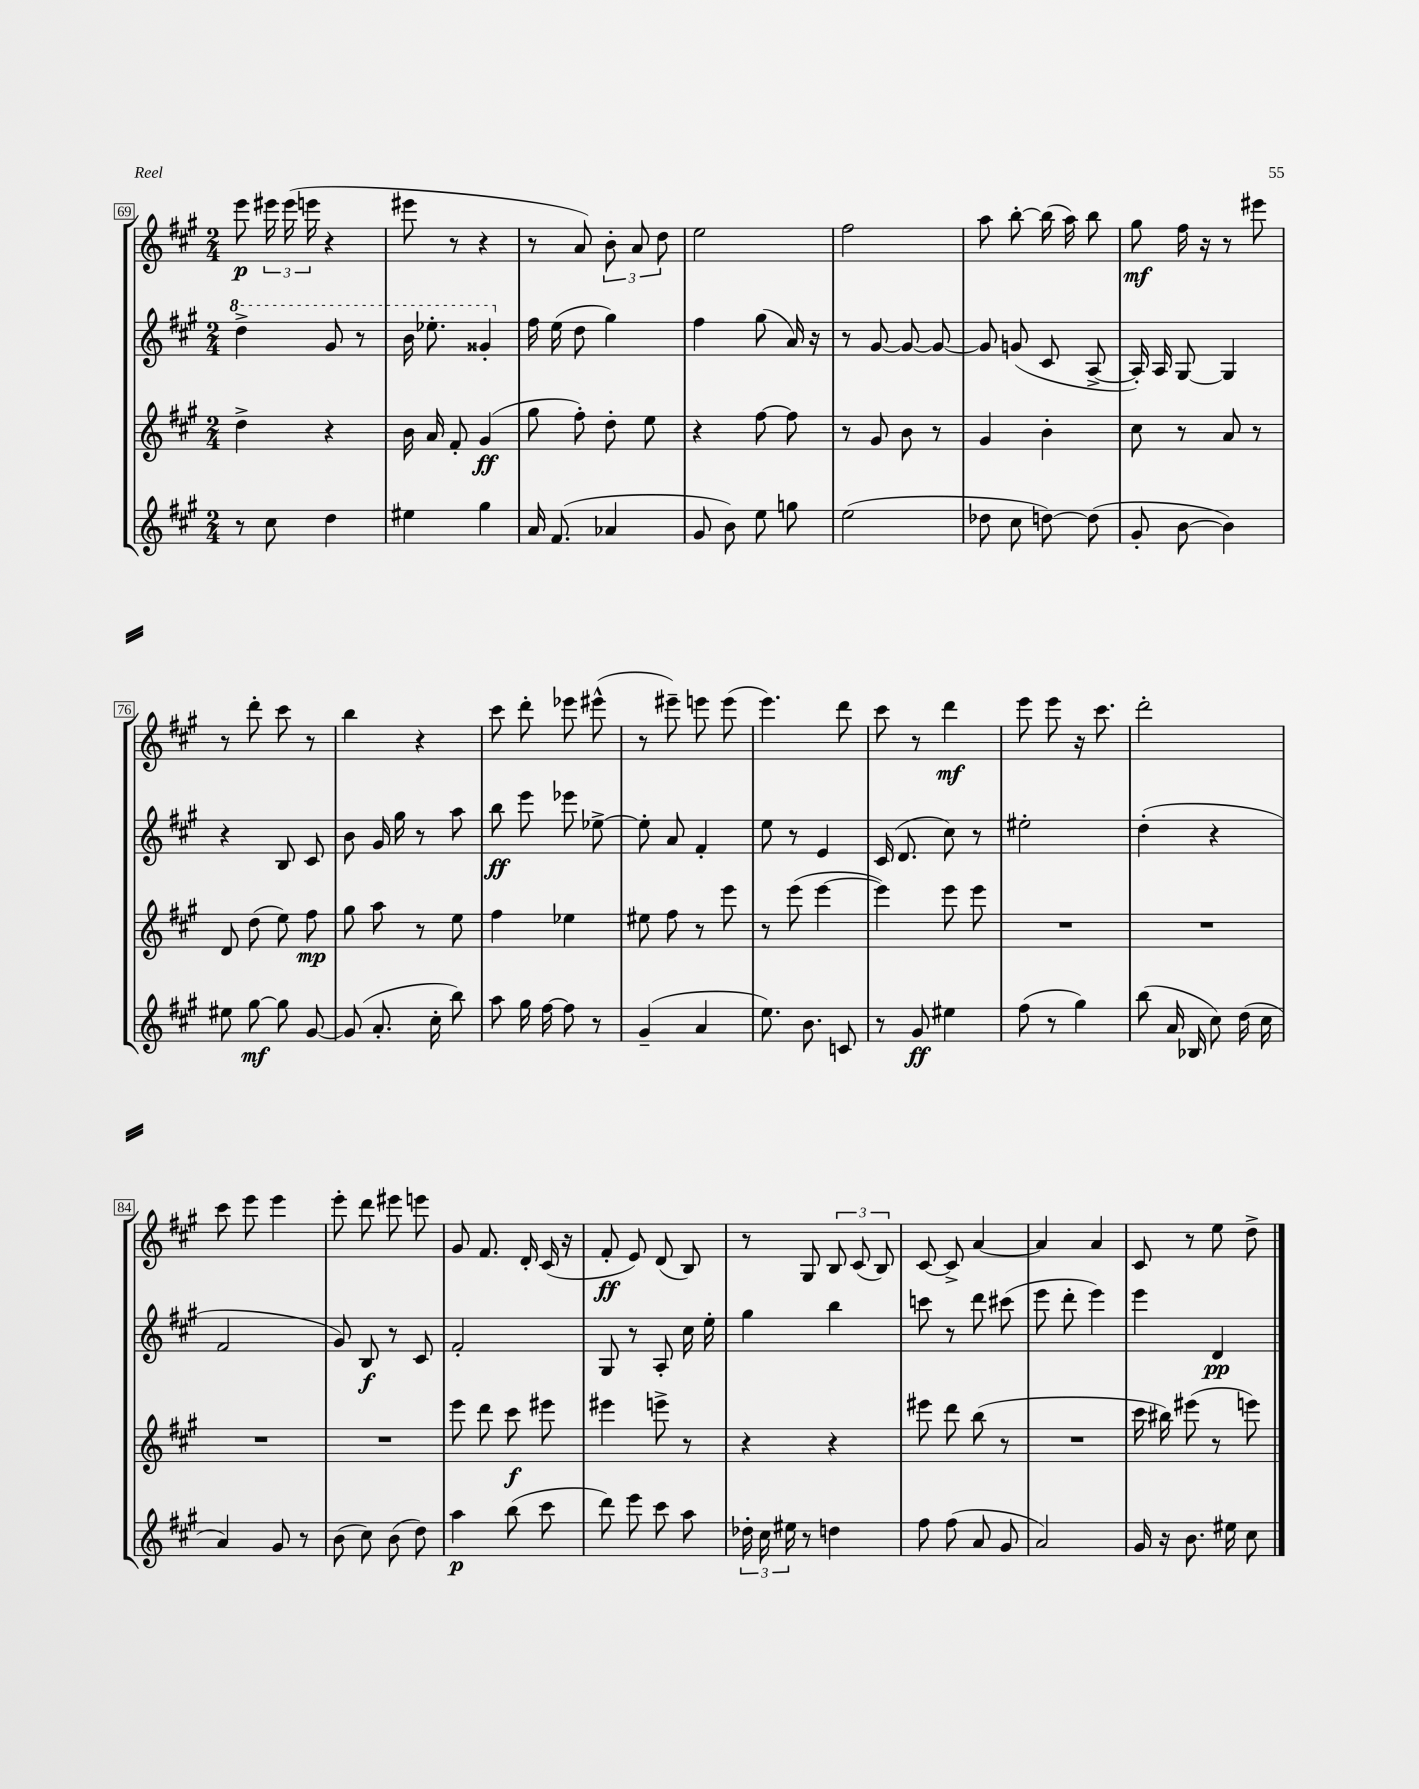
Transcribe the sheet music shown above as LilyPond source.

<<
\new StaffGroup <<
\new Staff = "s0" {
    \clef treble \key a \major \numericTimeSignature \time 2/4
    \autoBeamOff e'''8\p \tuplet 3/2 { eis'''16 eis'''16( e'''16 } r4 |
    eis'''8 r8 r4 |
    r8 a'8) \tuplet 3/2 { b'8-. a'8 d''8 } |
    e''2 |
    fis''2 |
    a''8 b''8~-. b''16( a''16) b''8 |
    gis''8\mf fis''16 r16 r8 eis'''8 |
    r8 d'''8-. cis'''8 r8 |
    b''4 r4 |
    cis'''8 d'''8-. ees'''8 eis'''8-^( |
    r8 eis'''8--) e'''8 e'''8( |
    e'''4.) d'''8 |
    cis'''8 r8 d'''4\mf |
    e'''8 e'''8 r16 cis'''8. |
    d'''2-. |
    cis'''8 e'''8 e'''4 |
    e'''8-. d'''8 eis'''8 e'''8 |
    gis'8 fis'8. d'16-. cis'16( r16 |
    fis'8-.\ff e'8) d'8( b8) |
    r8 gis8 \tuplet 3/2 { b8 cis'8( b8) } |
    cis'8~ cis'8-> a'4~ |
    a'4 a'4 |
    cis'8 r8 e''8 d''8-> \bar "|." |
}
\new Staff = "s1" {
    \clef treble \key a \major \numericTimeSignature \time 2/4
    \autoBeamOff \ottava #1 d'''4-> gis''8 r8 |
    b''16 ees'''8.-. gisis''4-. \ottava #0 |
    fis''16 e''16( d''8 gis''4) |
    fis''4 gis''8( a'16) r16 |
    r8 gis'8~ gis'8~ gis'8~ |
    gis'8 g'8( cis'8 a8~-> |
    a16-.) a16 gis8~ gis4 |
    r4 b8 cis'8 |
    b'8 gis'16 gis''16 r8 a''8 |
    b''8\ff e'''8 ees'''8 ees''8~-> |
    ees''8-. a'8 fis'4-. |
    e''8 r8 e'4 |
    cis'16( d'8. cis''8) r8 |
    eis''2-. |
    d''4-.( r4 |
    fis'2 |
    gis'8) b8\f r8 cis'8 |
    fis'2-. |
    gis8 r8 a8-. cis''16 e''16-. |
    gis''4 b''4 |
    c'''8 r8 d'''8 cis'''8( |
    e'''8 d'''8-. e'''4) |
    e'''4 d'4\pp \bar "|." |
}
\new Staff = "s2" {
    \clef treble \key a \major \numericTimeSignature \time 2/4
    \autoBeamOff d''4-> r4 |
    b'16 a'16 fis'8-. gis'4\ff( |
    gis''8 fis''8-.) d''8-. e''8 |
    r4 fis''8~ fis''8 |
    r8 gis'8 b'8 r8 |
    gis'4 b'4-. |
    cis''8 r8 a'8 r8 |
    d'8 d''8( e''8) fis''8\mp |
    gis''8 a''8 r8 e''8 |
    fis''4 ees''4 |
    eis''8 fis''8 r8 e'''8 |
    r8 e'''8( e'''4~ |
    e'''4) e'''8 e'''8 |
    R2 |
    R2 |
    R2 |
    R2 |
    e'''8 d'''8 cis'''8\f eis'''8 |
    eis'''4 e'''8-> r8 |
    r4 r4 |
    eis'''8 d'''8 b''8( r8 |
    R2 |
    cis'''16 bis''16) eis'''8( r8 e'''8) \bar "|." |
}
\new Staff = "s3" {
    \clef treble \key a \major \numericTimeSignature \time 2/4
    \autoBeamOff r8 cis''8 d''4 |
    eis''4 gis''4 |
    a'16 fis'8.( aes'4 |
    gis'8 b'8) e''8 g''8 |
    e''2( |
    des''8 cis''8 d''8~) d''8( |
    gis'8-. b'8~ b'4) |
    eis''8 gis''8~\mf gis''8 gis'8~ |
    gis'8( a'8.-. cis''16-. b''8) |
    a''8 gis''16 fis''16~ fis''8 r8 |
    gis'4--( a'4 |
    e''8.) b'8. c'8 |
    r8 gis'8\ff eis''4 |
    fis''8( r8 gis''4) |
    b''8( a'16 bes16 cis''8) d''16( cis''16 |
    a'4) gis'8 r8 |
    b'8( cis''8) b'8( d''8) |
    a''4\p b''8( cis'''8 |
    d'''8) e'''8 cis'''8 a''8 |
    \tuplet 3/2 { des''16-. cis''16 eis''16 } r8 d''4 |
    fis''8 fis''8( a'8 gis'8 |
    a'2) |
    gis'16 r16 b'8. eis''16 cis''8 \bar "|." |
}
>>
>>
\layout { \context { \Score currentBarNumber = #69 \override BarNumber.stencil = #(make-stencil-boxer 0.1 0.3 ly:text-interface::print) } }
